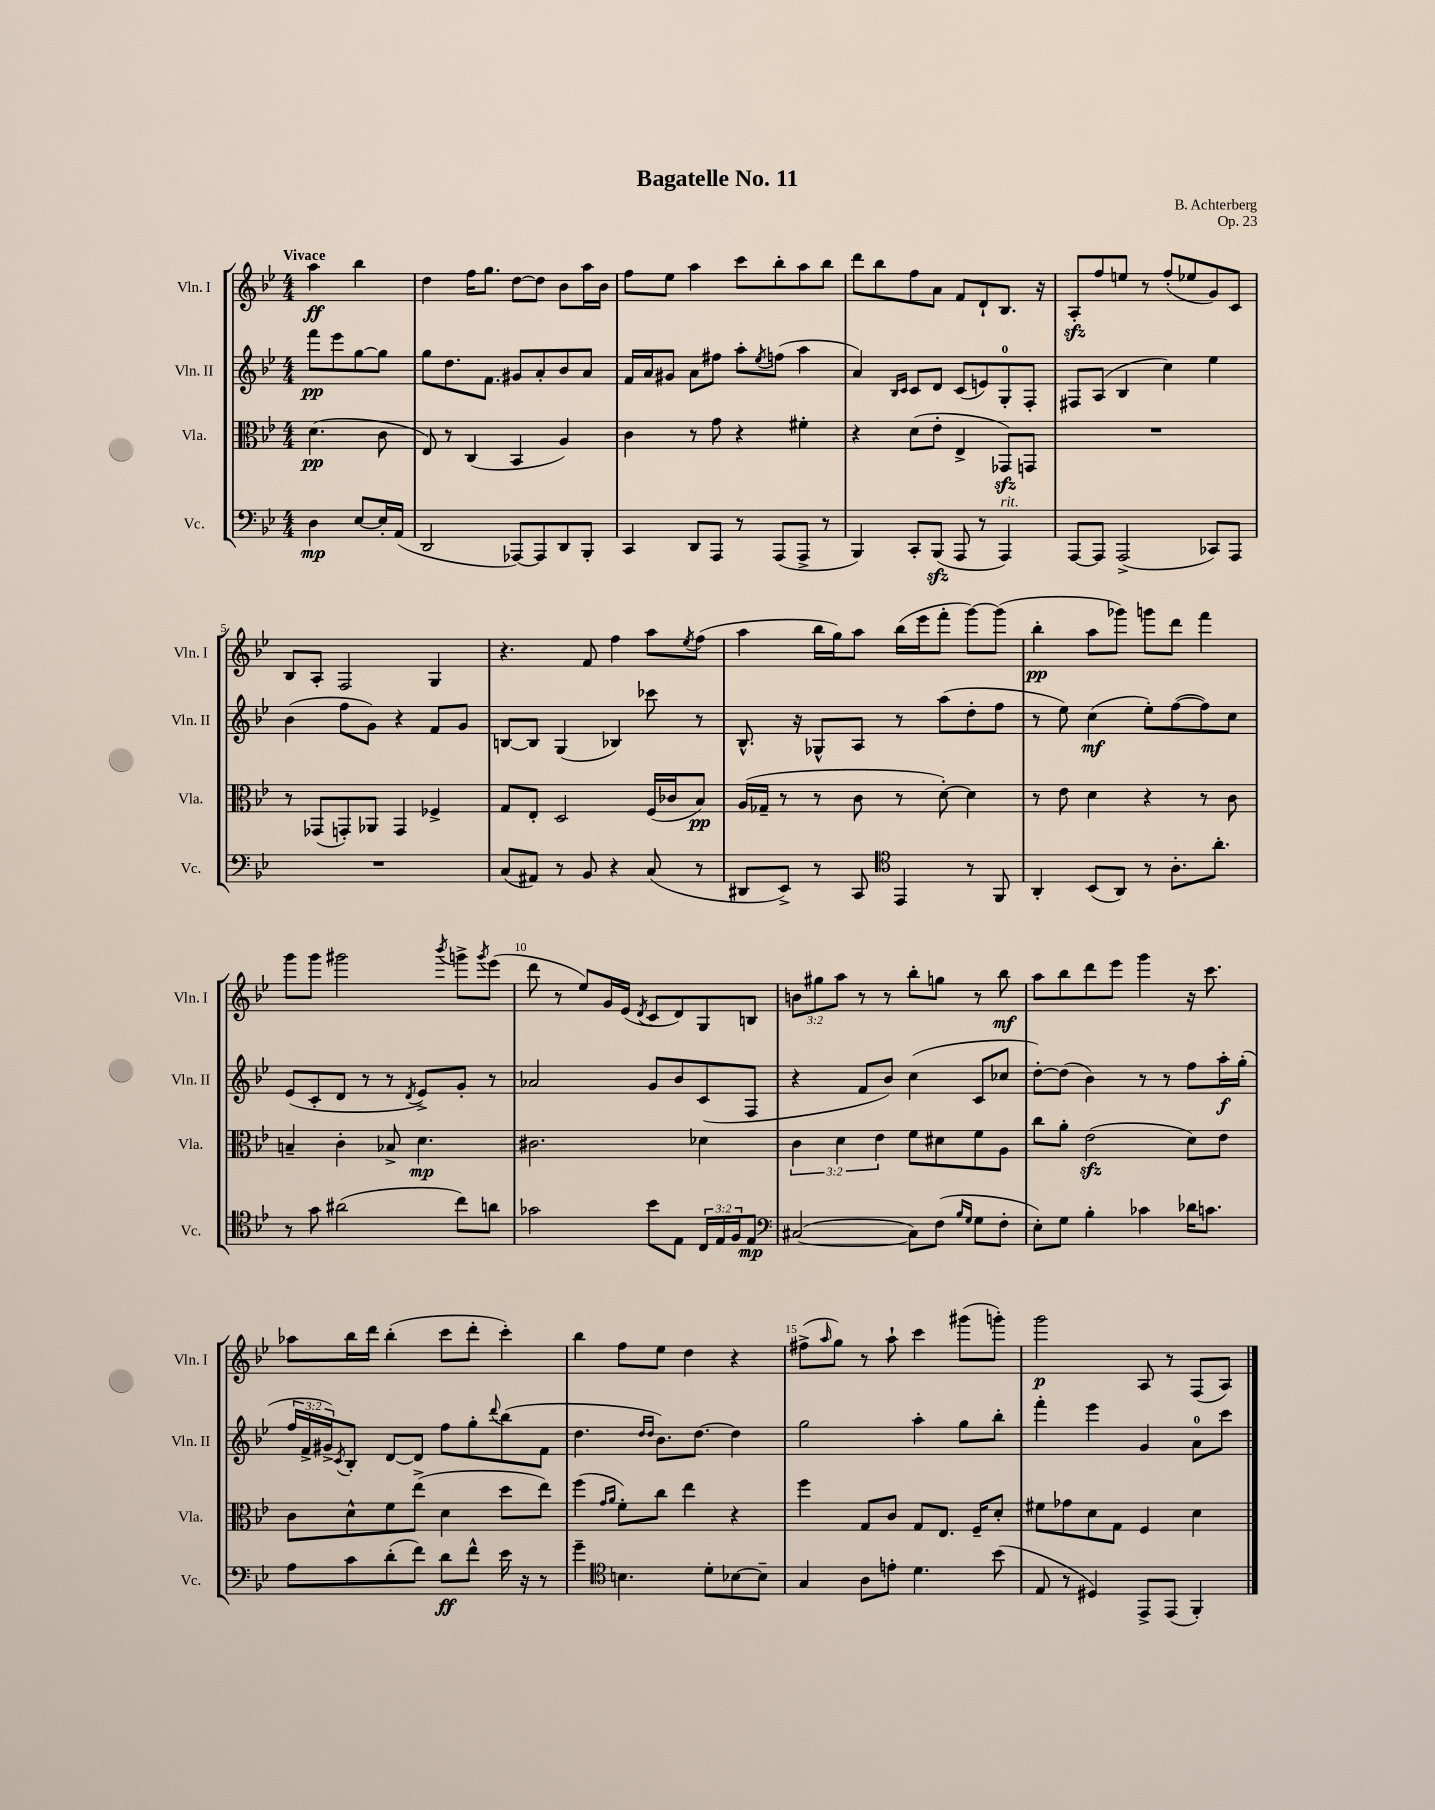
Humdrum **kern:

**kern	**dynam	**kern	**dynam	**kern	**dynam	**kern	**dynam
*part4	*part4	*part3	*part3	*part2	*part2	*part1	*part1
*staff4	*staff4	*staff3	*staff3	*staff2	*staff2	*staff1	*staff1
*I"Vc.	*	*I"Vla.	*	*I"Vln. II	*	*I"Vln. I	*
*I'Vc.	*	*I'Vla.	*	*I'Vln. II	*	*I'Vln. I	*
*clefF4	*	*clefC3	*	*clefG2	*	*clefG2	*
*k[b-e-]	*	*k[b-e-]	*	*k[b-e-]	*	*k[b-e-]	*
*M4/4	*	*M4/4	*	*M4/4	*	*M4/4	*
=	=	=	=	=	=	=	=
!	!	!	!	!	!	!LO:TX:a:B:t=Vivace	!
4D\	mp	(4.d\	pp	8fff\L	pp	4aa\	ff
.	.	.	.	8eee-\	.	.	.
[8E-/L	.	.	.	[8gg\	.	4bb-\	.
16E-'/L]	.	8c\	.	8gg\J]	.	.	.
(16AA/JJ	.	.	.	.	.	.	.
=1	=1	=1	=1	=1	=1	=1	=1
2DD/	.	8E-/)	.	8gg\L	.	4dd\	.
.	.	8r	.	8.dd\	.	.	.
.	.	(4C/	.	.	.	16ff\KL	.
.	.	.	.	8.f\J	.	8.gg\J	.
[8AAA-X/L)	.	4BB-/	.	8g#X/L	.	[8dd\L	.
8AAA-/]	.	.	.	8a'/	.	8dd\J]	.
8DD/	.	4A/)	.	8b-/	.	8b-\L	.
8BBB-'/J	.	.	.	8a/J	.	16aa\L	.
.	.	.	.	.	.	16b-\JJ	.
=2	=2	=2	=2	=2	=2	=2	=2
4CC/	.	4c\	.	16f/LL	.	8ff\L	.
.	.	.	.	16a/J	.	.	.
.	.	.	.	8g#X/J	.	8ee-\J	.
8DD/L	.	8r	.	8a\L	.	4aa\	.
8AAA/J	.	8g\	.	8ff#X\J	.	.	.
8r	.	4r	.	8aa'\L	.	8ccc\L	.
.	.	.	.	8qee-/	.	.	.
(8AAA/L	.	.	.	(8ffn\J	.	8bb-'\	.
8AAA^/J	.	4f#X'\	.	4aa\	.	8aa\	.
8r	.	.	.	.	.	8bb-\J	.
=3	=3	=3	=3	=3	=3	=3	=3
4BBB-/)	.	4r	.	4a/)	.	8ddd\L	.
.	.	.	.	.	.	8bb-\	.
.	.	.	.	16qqB-/LL	.	.	.
.	.	.	.	16qqc/JJ	.	.	.
8CC'/L	.	(8d\L	.	8c/L	.	8ff\	.
(8BBB-zz/J	.	8e-'\J	.	8d/J	.	8a\J	.
8AAA/	.	4E-^/	.	(8c/L	.	8f/L	.
8r	.	.	.	8en/)	.	8d`/	.
!LO:TX:a:i:t=rit.	!	!	!	!	!	!	!
4AAA/)	.	8GG-Xzz/L)	.	8G'/	.	8.B-/J	.
.	.	8GGn/J	.	8F'/J	.	.	.
.	.	.	.	.	.	16r	.
=4	=4	=4	=4	=4	=4	=4	=4
[8AAA/L	.	1r	.	8F#X/L	.	8Azz'/L	.
8AAA/J]	.	.	.	(8A/J	.	8ff/	.
(2AAA^/	.	.	.	4B-/	.	8een/J	.
.	.	.	.	.	.	8r	.
.	.	.	.	4cc\)	.	(8ff'/L	.
.	.	.	.	.	.	8ee-X/	.
8CC-X/L)	.	.	.	4ee-\	.	8g/)	.
8AAA/J	.	.	.	.	.	8c/J	.
!!LO:LB:g=z
=5	=5	=5	=5	=5	=5	=5	=5
1r	.	8r	.	(4b-\	.	8B-/L	.
.	.	(8GG-X/L	.	.	.	8A'/J	.
.	.	8GGn'/)	.	8ff\L	.	2F/	.
.	.	8AA-X/J	.	8g\J)	.	.	.
.	.	4GG/	.	4r	.	.	.
.	.	4F-X^/	.	8f/L	.	4G/	.
.	.	.	.	8g/J	.	.	.
=6	=6	=6	=6	=6	=6	=6	=6
(8C/L	.	8G/L	.	[8Bn/L	.	4.r	.
8AA#X/J)	.	8E-'/J	.	8B/J]	.	.	.
8r	.	2D/	.	(4G/	.	.	.
8BB-/	.	.	.	.	.	8f/	.
4r	.	.	.	4B-X/)	.	4ff\	.
(8C/	.	(16F/LL	.	8ccc-X\	.	8aa\L	.
.	.	16c-X/J	.	.	.	.	.
.	.	.	.	.	.	8qee-/	.
8r	.	8B-/J)	pp	8r	.	(8ff\J	.
=7	=7	=7	=7	=7	=7	=7	=7
8DD#X/L	.	(16A/LL	.	8.B-^^/	.	4aa\	.
.	.	16G-X~/JJ	.	.	.	.	.
8EE-^/J)	.	8r	.	.	.	.	.
.	.	.	.	16r	.	.	.
8r	.	8r	.	8G-X^^/L	.	16bb-\LL	.
.	.	.	.	.	.	16gg\J)	.
8CC/	.	8c\	.	8A/J	.	8aa\J	.
*clefC4	*	*	*	*	*	*	*
4EE-/	.	8r	.	8r	.	(16bb-\LL	.
.	.	.	.	.	.	16eee-\J	.
.	.	[8d'\)	.	(8aa\L	.	8fff'\J	.
8r	.	4d\]	.	8dd'\	.	[8ggg\L)	.
8FF/	.	.	.	8ff\J	.	(8ggg\J]	.
=8	=8	=8	=8	=8	=8	=8	=8
4AA'/	.	8r	.	8r	.	4bb-'\	pp
.	.	8e-\	.	8ee-\)	.	.	.
(8BB-/L	.	4d\	.	(4cc\	mf	8aa\L	.
8AA/J)	.	.	.	.	.	8ggg-X\J)	.
8r	.	4r	.	8ee-'\L)	.	8gggn\L	.
8.A'\L	.	.	.	([8ff\	.	8ddd\J	.
.	.	8r	.	8ff\])	.	4fff\	.
8.a'\J	.	.	.	.	.	.	.
.	.	8c\	.	8cc\J	.	.	.
!!LO:LB:g=z
=9	=9	=9	=9	=9	=9	=9	=9
8r	.	4Bn~/	.	(8e-/L	.	8ggg\L	.
8g\	.	.	.	8c'/	.	8ggg\J	.
(2a#X\	.	4c'\	.	8d/J	.	2ggg#X\	.
.	.	.	.	8r	.	.	.
.	.	8B-X^/	.	8r	.	.	.
.	.	.	.	8qd/	.	.	.
.	.	4.d\	mp	8e-^/L)	.	.	.
.	.	.	.	.	.	8qbbb-/	.
8cc\L)	.	.	.	8g'/J	.	8gggn^\L	.
.	.	.	.	.	.	8qggg/	.
8an\J	.	.	.	8r	.	(8eee-\J	.
=10	=10	=10	=10	=10	=10	=10	=10
2g-X\	.	2.c#X\	.	2a-X/	.	8ddd\	.
.	.	.	.	.	.	8r	.
.	.	.	.	.	.	8ee-/L)	.
.	.	.	.	.	.	16g/L	.
.	.	.	.	.	.	(16e-/JJ	.
.	.	.	.	.	.	8qd/	.
8b-\L	.	.	.	8g/L	.	8c/L	.
8E-\J	.	.	.	8b-/	.	8d/)	.
24C/LL	.	4d-X\	.	(8c/	.	8G/	.
24E-/	.	.	.	.	.	.	.
24F/J	.	.	.	.	.	.	.
8E-/J	mp	.	.	8F/J	.	8Bn/J	.
=11	=11	=11	=11	=11	=11	=11	=11
*clefF4	*	*	*	*	*	*	*
([2C#X/	.	6c\	.	4r	.	12bn\L	.
.	.	.	.	.	.	12gg#X\	.
.	.	6d\	.	.	.	12aa\J	.
.	.	.	.	8f/L	.	8r	.
.	.	6e-\	.	.	.	.	.
.	.	.	.	8b-/J)	.	8r	.
8C#\L])	.	8f\L	.	(4cc\	.	8bb-'\L	.
(8F\J	.	8d#X\	.	.	.	8ggn\J	.
16qqB-/LL	.	.	.	.	.	.	.
16qqG/JJ	.	.	.	.	.	.	.
8G\L	.	8f\	.	8c/L	.	8r	.
8F'\J	.	8A\J	.	8cc-X/J	.	8bb-\	mf
=12	=12	=12	=12	=12	=12	=12	=12
8E-'\L)	.	8cc\L	.	[8dd'\L)	.	8aa\L	.
8G\J	.	8a'\J	.	(8dd\J]	.	8bb-\	.
4B-'\	.	(2e-zz\	.	4b-\)	.	8ddd\	.
.	.	.	.	.	.	8eee-\J	.
4c-X\	.	.	.	8r	.	4ggg\	.
.	.	.	.	8r	.	.	.
16d-X\KL	.	8d\L)	.	8ff\L	.	16r	.
8.cn\J	.	.	.	.	.	8.ccc\	.
.	.	8e-\J	.	16aa'\L	f	.	.
.	.	.	.	(16gg'\JJ	.	.	.
!!LO:LB:g=z
=13	=13	=13	=13	=13	=13	=13	=13
8A\L	.	8c\L	.	24ff/LL	.	8aa-X\L	.
.	.	.	.	24f^/	.	.	.
.	.	.	.	24g#X^/J)	.	.	.
.	.	.	.	8qc/	.	.	.
8c\	.	8d^^\	.	8B-'/J	.	16bb-\L	.
.	.	.	.	.	.	16ddd\JJ	.
(8d'\	.	8f\	.	[8d/L	.	(4bb-'\	.
8f\J)	.	(8ee-^\J	.	8d/J]	.	.	.
8d\L	ff	4d\	.	8ff\L	.	8ccc\L	.
8f^^\J	.	.	.	8gg'\	.	8ddd'\J	.
.	.	.	.	8qqddd/	.	.	.
16e-\	.	8dd\L	.	(8bb-\	.	4ccc'\)	.
16r	.	.	.	.	.	.	.
8r	.	8ee-\J)	.	8f\J	.	.	.
=14	=14	=14	=14	=14	=14	=14	=14
4g~\	.	(4ff\	.	4.dd\	.	4bb-\	.
*clefC4	*	*	*	*	*	*	*
.	.	16qqg/LL	.	.	.	.	.
.	.	16qqa/JJ	.	.	.	.	.
4.Bn\	.	8f'\L)	.	.	.	8ff\L	.
.	.	.	.	16qqdd/LL	.	.	.
.	.	.	.	16qqdd/JJ	.	.	.
.	.	8cc\J	.	8.b-\L)	.	8ee-\J	.
.	.	4ee-\	.	.	.	4dd\	.
.	.	.	.	[8.dd\J	.	.	.
8d'\L	.	.	.	.	.	.	.
[8B-X\	.	4r	.	4dd\]	.	4r	.
8B-~\J]	.	.	.	.	.	.	.
=15	=15	=15	=15	=15	=15	=15	=15
4G/	.	4ff\	.	2gg\	.	(8ff#X^\L	.
.	.	.	.	.	.	16qqaa/	.
.	.	.	.	.	.	8gg\J)	.
8A\L	.	8G/L	.	.	.	8r	.
8en'\J	.	8c/J	.	.	.	8aa`\	.
4.d\	.	8G/L	.	4aa'\	.	4ccc\	.
.	.	8.E-/J	.	.	.	.	.
.	.	.	.	8gg\L	.	(8ggg#X\L	.
.	.	16F~/KL	.	.	.	.	.
(8b-\	.	8d'/J	.	8bb-'\J	.	8gggn'\J)	.
=16	=16	=16	=16	=16	=16	=16	=16
8E-/	.	8f#X\L	.	4fff'\	.	2ggg\	p
8r	.	8g-X\	.	.	.	.	.
4D#X/)	.	8d\	.	4eee-\	.	.	.
.	.	8G\J	.	.	.	.	.
8EE-^/L	.	4F/	.	4g/	.	8A/	.
(8EE-/J	.	.	.	.	.	8r	.
4FF'/)	.	4d\	.	8a\L	.	(8F/L	.
.	.	.	.	8ccc\J	.	8A/J)	.
==	==	==	==	==	==	==	==
*-	*-	*-	*-	*-	*-	*-	*-
